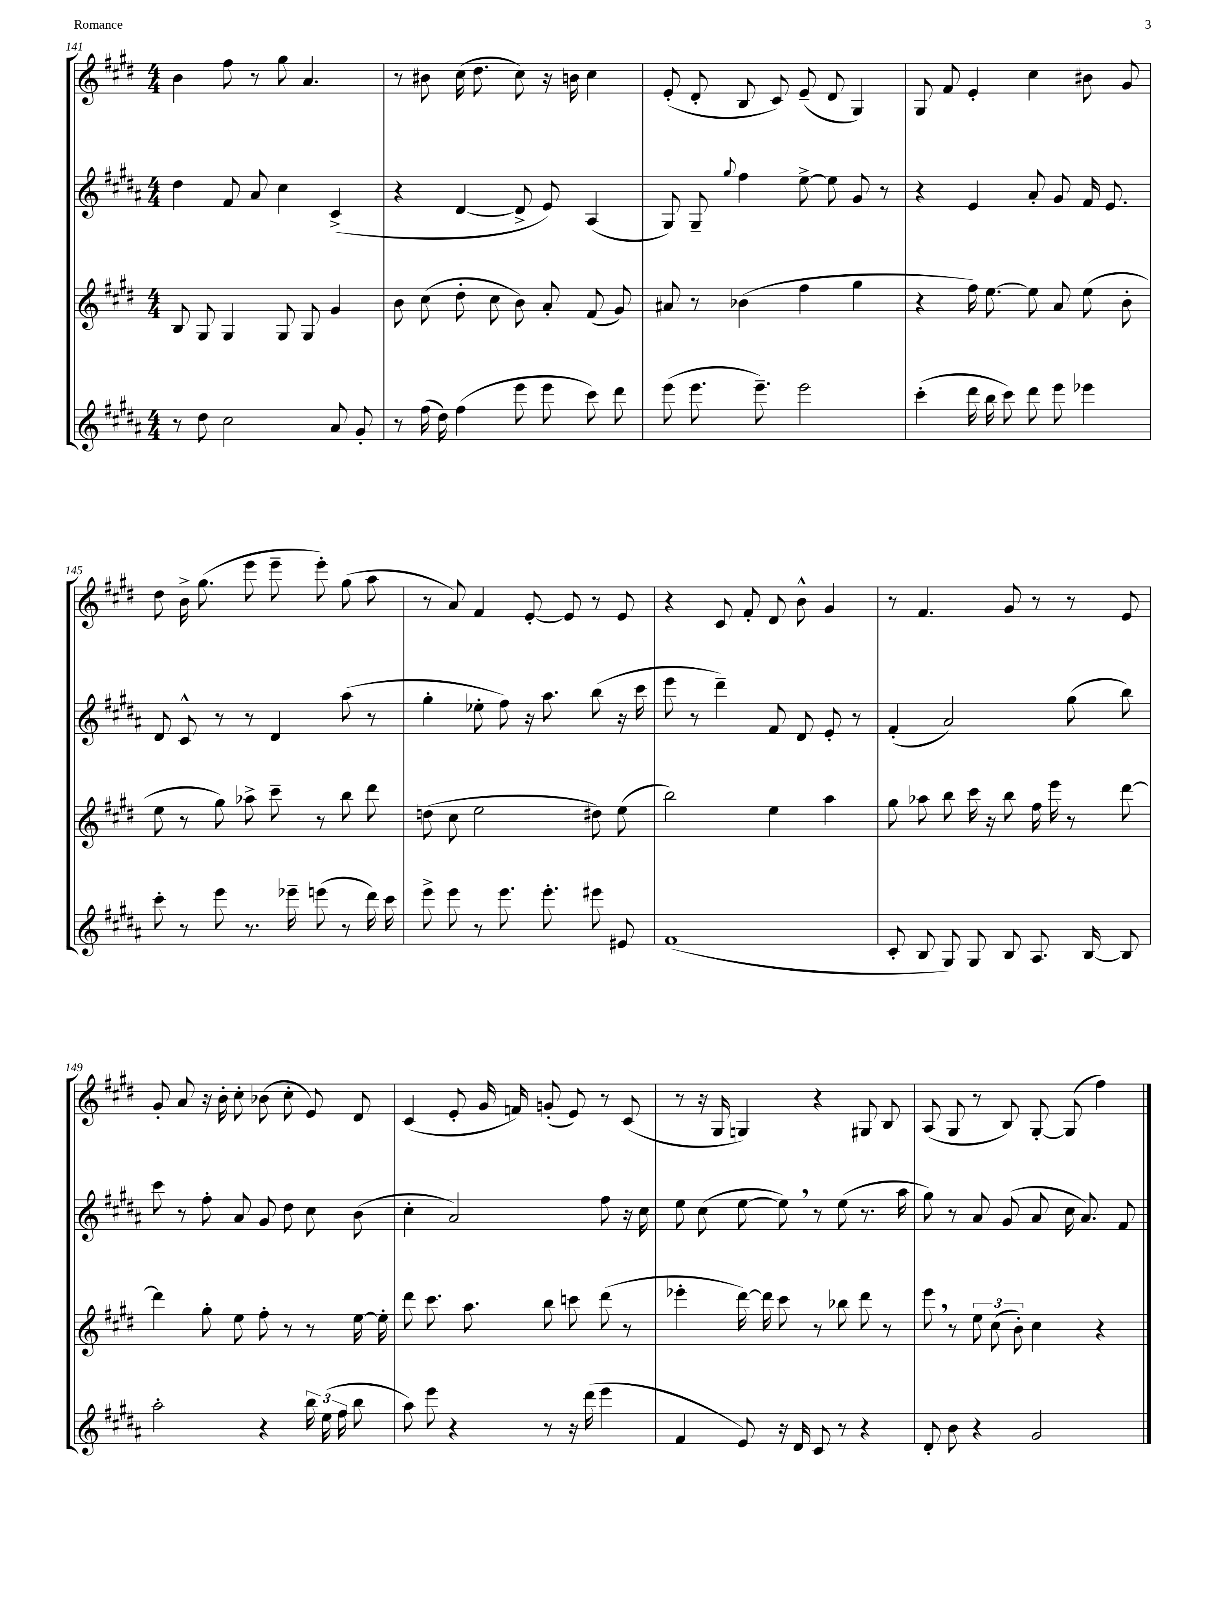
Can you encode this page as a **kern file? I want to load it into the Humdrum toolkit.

**kern	**kern	**kern	**kern
*part4	*part3	*part2	*part1
*staff4	*staff3	*staff2	*staff1
*clefG2	*clefG2	*clefG2	*clefG2
*k[f#c#g#d#a#]	*k[f#c#g#d#]	*k[f#c#g#d#a#]	*k[f#c#g#d#]
*M4/4	*M4/4	*M4/4	*M4/4
=141	=141	=141	=141
8r	8B/	4dd#\	4b\
8dd#\	8G#/	.	.
2cc#\	4G#/	8f#/	8ff#\
.	.	8a#/	8r
.	8G#/	4cc#\	8gg#\
.	8G#/	.	4.a/
8a#/	4g#/	(4c#^/	.
8g#'/	.	.	.
=142	=142	=142	=142
8r	8b\	4r	8r
(16ff#\	(8cc#\	.	8b#X\
16dd#\)	.	.	.
(4ff#\	8dd#'\	[4d#/	(16cc#\
.	.	.	8.dd#\
.	8cc#\	.	.
8eee\	8b\)	8d#^/]	8cc#\)
8eee\	8a'/	8e/)	16r
.	.	.	16bn\
8ccc#\)	(8f#/	(4A#/	4cc#\
8ddd#\	8g#/)	.	.
=143	=143	=143	=143
(8eee\	8a#X/	8G#/)	(8e'/
8.eee\	8r	8G#~/	8d#'/
.	.	8qqgg#/	.
.	(4b-X\	4ff#\	8B/
8.eee~\)	.	.	.
.	.	.	8c#/)
2eee\	4ff#\	[8ee^\	(8e~/
.	.	8ee\]	8d#/
.	4gg#\	8g#/	4G#/)
.	.	8r	.
=144	=144	=144	=144
(4ccc#'\	4r	4r	8G#/
.	.	.	8f#/
16ddd#\	16ff#\)	4e/	4e'/
16bb\	[8.ee\	.	.
8ccc#\)	.	.	.
8ddd#\	8ee\]	8a#'/	4cc#\
8eee\	8a/	8g#/	.
4eee-X\	(8ee\	16f#/	8b#X\
.	.	8.e/	.
.	8b'\	.	8g#/
!!LO:LB:g=z
=145	=145	=145	=145
8ccc#'\	8ee\	8d#/	8dd#\
8r	8r	8c#^^/	16b^\
.	.	.	(8.gg#\
8eee\	8gg#\)	8r	.
8.r	8aa-X^\	8r	8eee\
.	8ccc#~\	4d#/	8eee~\
16eee-X~\	.	.	.
(8eeen\	8r	.	8eee'\)
8r	8bb\	(8aa#\	(8gg#\
16ddd#\)	8ddd#\	8r	8aa\
16ccc#\	.	.	.
=146	=146	=146	=146
8eee^\	(8ddn\	4gg#'\	8r
8eee\	8cc#\	.	8a/)
8r	2ee\	8ee-X'\	4f#/
8.eee\	.	8ff#\)	.
.	.	16r	[8e'/
8.eee'\	.	8.aa#\	.
.	.	.	8e/]
8eee#X\	8dd#X\)	(8bb\	8r
8e#X/	(8ee\	16r	8e/
.	.	16ccc#\	.
=147	=147	=147	=147
(1f#	2bb\)	8eee\	4r
.	.	8r	.
.	.	4ddd#~\)	8c#/
.	.	.	8f#'/
.	4ee\	8f#/	8d#/
.	.	8d#/	8b^^\
.	4aa\	8e'/	4g#/
.	.	8r	.
=148	=148	=148	=148
8c#'/	8gg#\	(4f#'/	8r
8B/	8aa-X\	.	4.f#/
8G#/)	8bb\	2a#/)	.
8G#/	16ccc#\	.	.
.	16r	.	.
8B/	8bb\	.	8g#/
8.A#/	16ff#\	.	8r
.	16eee\	.	.
.	8r	(8gg#\	8r
[16B/	.	.	.
8B/]	[8ddd#\	8bb\)	8e/
!!LO:LB:g=z
=149	=149	=149	=149
2aa#'\	4ddd#\]	8ccc#\	8g#'/
.	.	8r	8a/
.	8gg#'\	8ff#'\	16r
.	.	.	16b'\
.	8ee\	8a#/	8cc#'\
4r	8ff#'\	8g#/	(8b-X\
.	8r	8dd#\	8cc#'\
24bb\	8r	8cc#\	8e/)
(24ee\	.	.	.
24ff#\	.	.	.
8bb\	[16ee\	(8b\	8d#/
.	16ee'\]	.	.
=150	=150	=150	=150
8aa#\)	8ddd#\	4cc#'\	(4c#/
8eee\	8.ccc#\	.	.
4r	.	2a#/)	8e'/
.	8.aa\	.	.
.	.	.	16g#/
.	.	.	16fn/)
8r	8bb\	.	(8gn'/
16r	8cccn\	.	8e/)
(16ddd#\	.	.	.
4eee\	(8ddd#\	8ff#\	8r
.	8r	16r	(8c#/
.	.	16cc#\	.
=151	=151	=151	=151
4f#/	4eee-X'\	8ee\	8r
.	.	(8cc#\	16r
.	.	.	16G#/
8e/)	[16ddd#\)	[8ee\	4Gn/)
.	16ddd#\]	.	.
16r	8ccc#\	8ee,\])	.
16d#/	.	.	.
8c#/	8r	8r	4r
8r	8bb-X\	(8ee\	.
4r	8ddd#\	8.r	8G#X/
.	8r	.	8B/
.	.	16aa#\	.
=152	=152	=152	=152
8d#'/	8eee,\	8gg#\)	(8A/
8b\	8r	8r	8G#/
4r	12ee\	8a#/	8r
.	(12cc#\	.	.
.	.	(8g#/	8B/)
.	12b'\)	.	.
2g#/	4cc#\	8a#/	[8G#'/
.	.	16cc#\	(8G#/]
.	.	8.a#/)	.
.	4r	.	4ff#\)
.	.	8f#/	.
==	==	==	==
*-	*-	*-	*-
